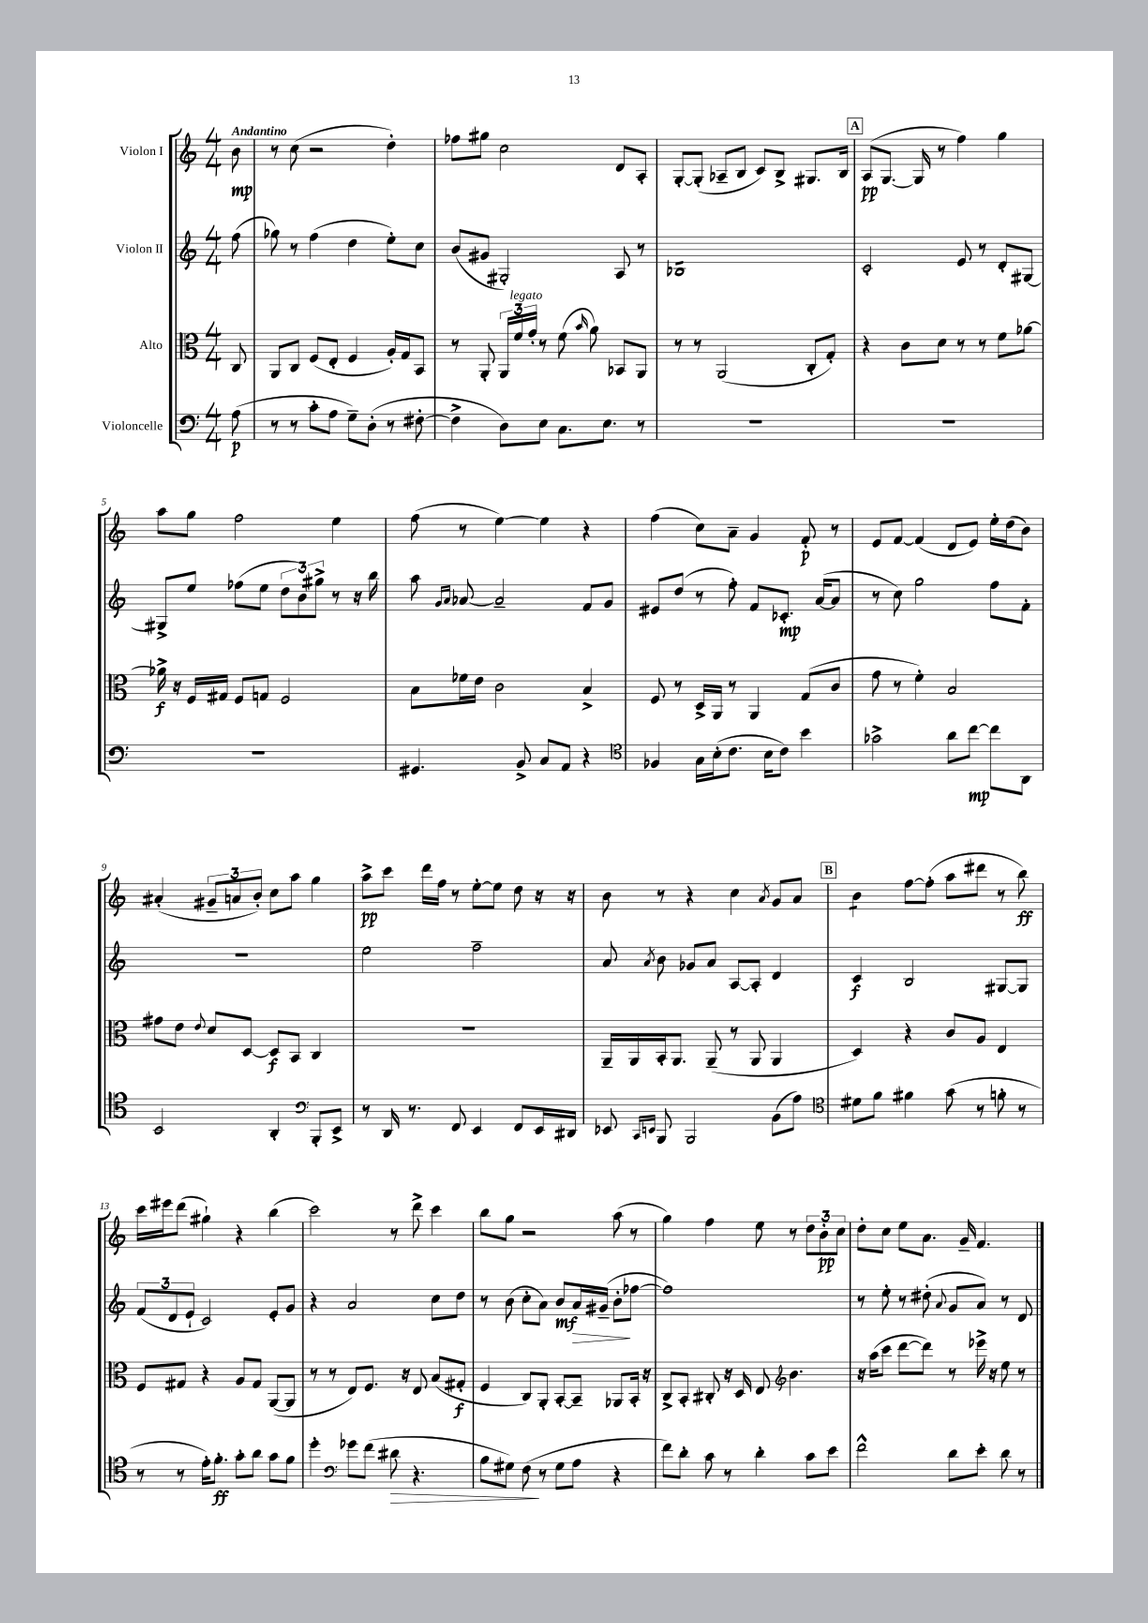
<<
\new StaffGroup <<
\new Staff = "s0" \with { instrumentName = "Violon I" } {
    \clef treble \key c \major \numericTimeSignature \time 4/4 \partial 8 \tempo "Andantino"
    \autoBeamOff b'8\mp |
    r8 c''8( r2 d''4-.) |
    fes''8[ gis''8] c''2 d'8[ a8]-. |
    g8[~-. g8]-.( aes8[-- b8] c'8[) b8]-> gis8.[ b16] |
    \mark \markup { \box "A" } a8[\pp( g8.]~ g16 r8 f''4) g''4 |
    a''8[ g''8] f''2 e''4 |
    f''8( r8 e''4~) e''4 r4 |
    f''4( c''8[) a'8]-- g'4 f'8-.\p r8 |
    e'8[ f'8]~ f'4( d'8[ e'8]) e''16[-. d''16( b'8]) |
    ais'4-.( \tuplet 3/2 { gis'8[-- a'8 b'8]-.) } c''8[ a''8] g''4 |
    a''8[->\pp c'''8] d'''16[ f''16] r8 e''8[~-. e''8] d''8 r16 r16 |
    b'8 r8 r4 c''4 \acciaccatura { a'8 } g'8[ a'8] |
    \mark \markup { \box "B" } b'4:8 f''8[~ f''8]-.( a''8[ dis'''8] r8 b''8\ff) |
    c'''16[ eis'''16 d'''8]( gis''4-!) r4 b''4( |
    c'''2) r8 d'''8-> c'''4 |
    b''8[ g''8] r2 a''8( r8 |
    g''4) f''4 e''8 r8 \tuplet 3/2 { d''8[ b'8-.\pp c''8] } |
    d''8[-. c''8] e''8[ a'8.] g'16-- f'4. \bar "|." |
}
\new Staff = "s1" \with { instrumentName = "Violon II" } {
    \clef treble \key c \major \numericTimeSignature \time 4/4 \partial 8
    \autoBeamOff f''8( |
    ges''8) r8 f''4( d''4 e''8[-.) c''8] |
    b'8[( gis'8] gis2-.) a8 r8 |
    bes1:8 |
    \mark \markup { \box "A" } c'2-. e'8 r8 d'8[-. gis8]~ |
    gis8[-> e''8] fes''8[( e''8] \tuplet 3/2 { d''8[ b'8) gis''8]-> } r8 r16 b''16 |
    a''8 \grace { g'16[ a'16] } aes'8~ aes'2-- f'8[ g'8] |
    eis'8[ d''8]( r8 f''8-.) f'8[ ces'8.]-.\mp a'16[~( a'8] |
    r8 c''8) g''2 f''8[ f'8]-. |
    R1 |
    e''2 f''2-- |
    a'8 \acciaccatura { a'8 } b'8 ges'8[ a'8] a8[~ a8]-. d'4 |
    \mark \markup { \box "B" } c'4\f b2 gis8[~ gis8] |
    \tuplet 3/2 { f'8[( d'8 e'8]-! } c'2) e'8[-. g'8] |
    r4 a'2 c''8[ d''8] |
    r8 b'8( c''8[-. a'8]) b'8[\mf a'16\> gis'16]--( b'8[-.\! fes''8]~ |
    fes''1) |
    r8 e''8-. r8 dis''8-.( \appoggiatura { a'8 } g'8[ a'8]) r8 d'8 \bar "|." |
}
\new Staff = "s2" \with { instrumentName = "Alto" } {
    \clef alto \key c \major \numericTimeSignature \time 4/4 \partial 8
    \autoBeamOff c8 |
    a,8[ c8] f8[( e8]-. f4 a16[-.) g16 b,8] |
    r8 a,8-. \tuplet 3/2 { a,16[ f'16^\markup { \italic "legato" } g'16]-. } r8 f'8( \grace { b'16 } a'8) bes,8[ a,8] |
    r8 r8 a,2( c8[-. g8]-.) |
    \mark \markup { \box "A" } r4 c'8[ d'8] r8 r8 f'8[ aes'8]~ |
    aes'16->\f r16 f16[ gis16] f8[ g8] f2 |
    b8[ fes'16 e'16] c'2 b4-> |
    f8 r8 d16[-> a,16] r8 a,4 g8[( c'8] |
    g'8 r8 f'4-.) b2 |
    gis'8[ e'8] \appoggiatura { e'8 } d'8[ d8]~ d8[\f b,8] c4 |
    R1 |
    a,16[-- a,16 b,16-. a,8.] a,8--( r8 a,8 a,4 |
    \mark \markup { \box "B" } d4) r4 c'8[ a8] e4 |
    f8[ gis8] r4 a8[ gis8] a,8[~( a,8] |
    r8 r8 e8[) f8.] r16 e8 b8[( gis8]-.\f |
    f4 c8[) a,8]-. b,8[~-. b,8]-- aes,8[ b,16]-. r16 |
    c8[-> b,8]-. cis8-. r16 d16 e8 \clef treble b'4. |
    r16 a''16[( c'''8] d'''8[~ d'''8]) r8 ees'''16-> r16 e''8 r8 \bar "|." |
}
\new Staff = "s3" \with { instrumentName = "Violoncelle" } {
    \clef bass \key c \major \numericTimeSignature \time 4/4 \partial 8
    \autoBeamOff a8\p( |
    r8 r8 c'8[-. a8] g8[--) d8]-.( r8 fis8~-. |
    fis4-> d8[) e8] c8.[ e8.] r8 |
    R1 |
    \mark \markup { \box "A" } R1 |
    R1 |
    gis,4. b,8-> c8[ a,8] r4 |
    \clef tenor fes4 g16[ b16-.( c'8.] b16[ c'8]) b'4 |
    ges'2-> a'8[ c''8]~\mp c''8[ a,8] |
    b,2 a,4-. \clef bass b,,8[-. e,8]-> |
    r8 d,16 r8. f,8 e,4 f,8[ e,16 dis,16] |
    ees,8 \grace { c,16[ e,16] } b,,8 b,,2 b,8[( a8]) |
    \mark \markup { \box "B" } \clef tenor dis'8[ f'8] fis'4 g'8( r8 f'8-. r8 |
    r8 r8 e'16[-.) f'8.]-.\ff g'8[-. a'8] g'8[ f'8] |
    d''4-. \clef bass ges'8[ f'8]( dis'8\> r4. |
    b8[ gis8]) f8\!( r8 gis8[ a8] r4 |
    f'8[) d'8]-. c'8 r8 d'4-. c'8[ e'8] |
    f'2-^ d'8[ e'8]-. d'8 r8 \bar "|." |
}
>>
>>
